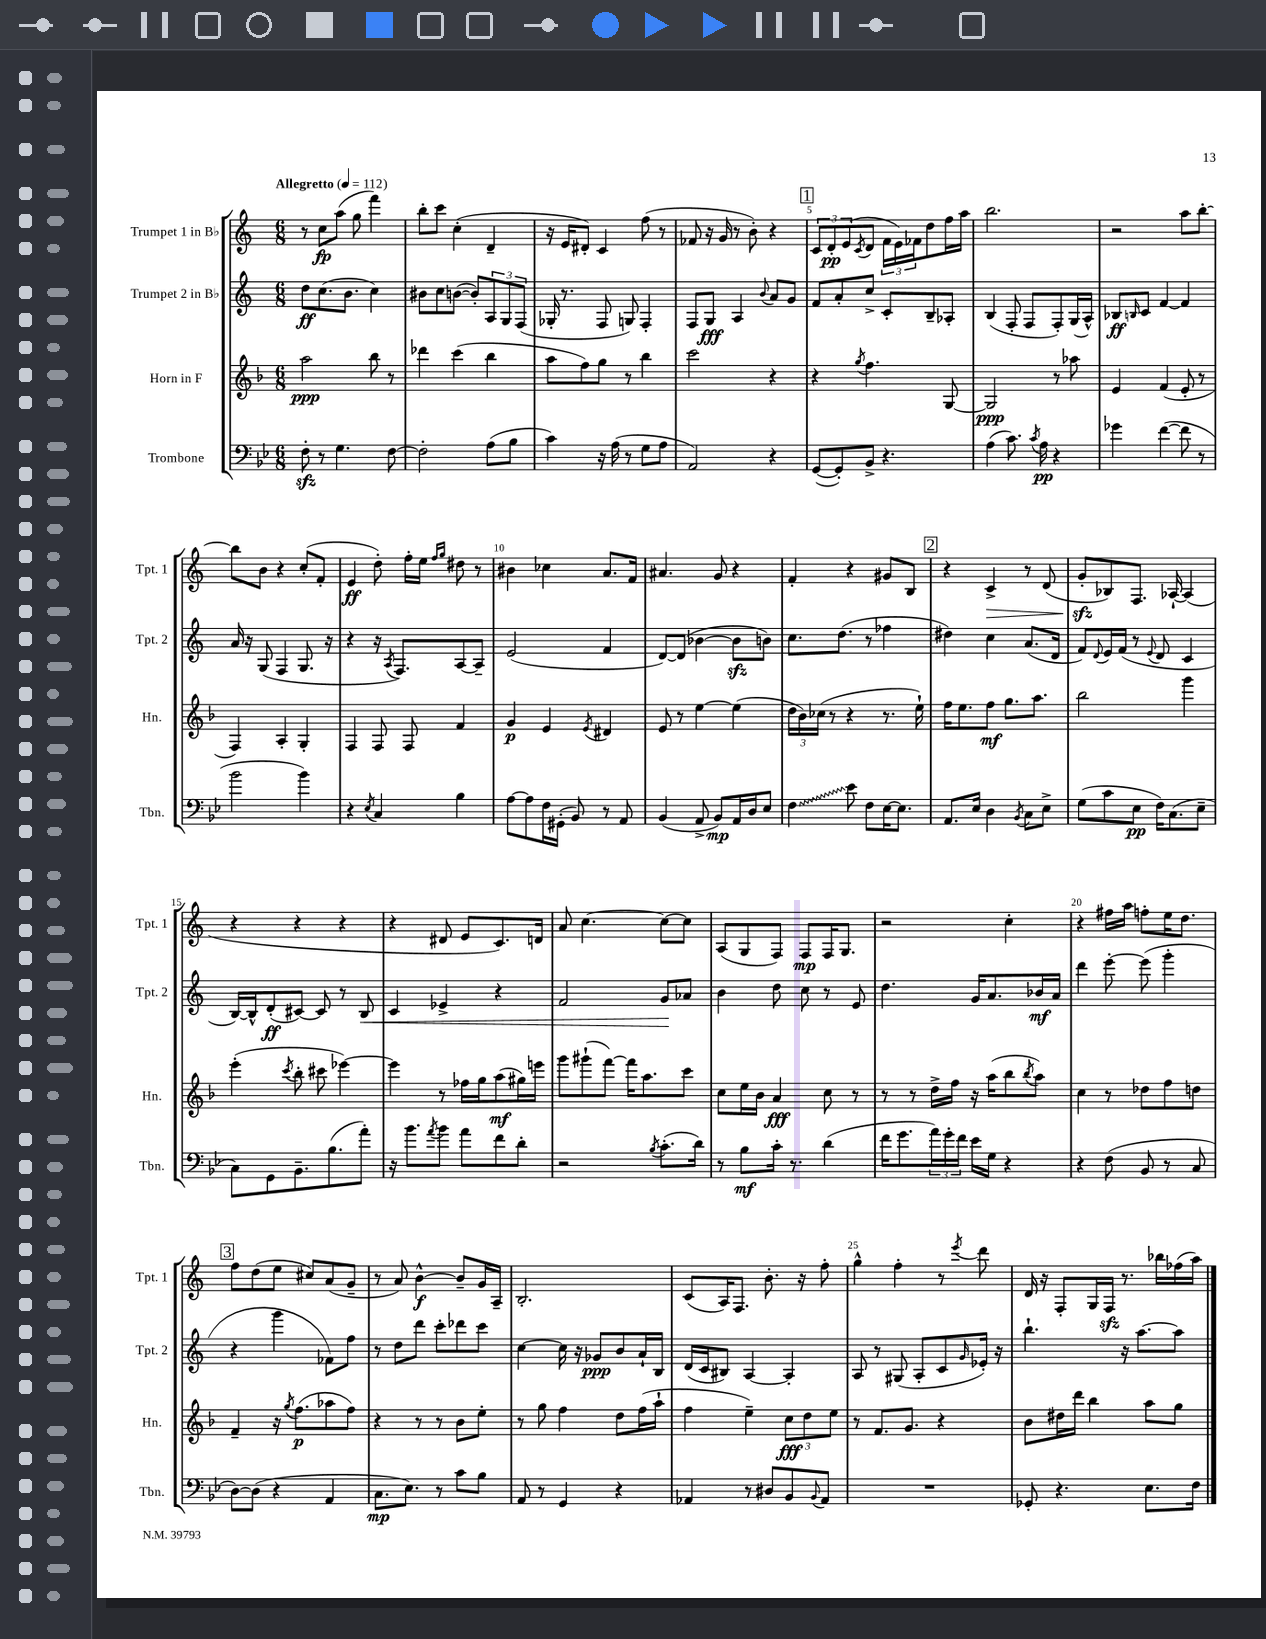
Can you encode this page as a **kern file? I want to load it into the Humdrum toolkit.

**kern	**kern	**kern	**kern
*staff4	*staff3	*staff2	*staff1
*clefF4	*clefG2	*clefG2	*clefG2
*k[b-e-]	*k[b-]	*k[]	*k[]
*M6/8	*M6/8	*M6/8	*M6/8
*MM112	*MM112	*MM112	*MM112
8F'\	2aa\	8dd\L	8r
8r	.	(8.cc\	8cc\L
4.G\	.	.	(8aa\J
.	.	8.b\J	.
.	.	.	8gg\
.	8bb-\	4cc\)	4fff\)
[8F\	8r	.	.
=	=	=	=
2F'\]	4ddd-\	8b#\L	8bb'\L
.	.	8cc\	8ccc\J
.	(4ccc\	([8b\J	(4cc'\
.	.	8b'/]L)	.
(8A\L	4bb-\	12A/	4d~/
.	.	12G/	.
8B-\J	.	.	.
.	.	(12F/J	.
=	=	=	=
4c\)	8aa\L	16G-'/	16r
.	.	8.r	16e/LK
.	8ff\)	.	8d#'/J)
16r	8gg\J	8F/	4c/
(16A\	.	.	.
8r	8r	8G/)	.
8G\L	4bb-\	4F'/	(8ff\
8A\J	.	.	8r
=	=	=	=
2AA/)	2ccc\	8F/L	8f-/
.	.	8G/J	16r
.	.	.	16g/
.	.	4A/	8r
.	.	.	8b'\)
.	.	8qqb/	.
4r	4r	8a/L	4r
.	.	8g/J	.
=	=	=	=
([8GG/L	4r	8f/L	12c/L
.	.	.	12d'/
8GG'/])	.	8a'/	.
.	.	.	(12e/
.	8qgg/	.	8qc/
8BB-^/J	4.ff\	8cc^/J	8d/J
4.r	.	8c'/L	24f\LL
.	.	.	24e\)
.	.	.	24f-\J
.	.	8B~/	8dd\
.	[8G/	8A-'/J	16ff\L
.	.	.	16aa\JJ
=	=	=	=
(4A\	2G/]	(4B/	2.bb\
8.c\)	.	8F'/	.
.	.	8F/L	.
8qc/	.	.	.
16A\	.	.	.
4r	8r	8F'/)	.
.	8aa-\	(16G/L	.
.	.	16A^^/JJ)	.
=	=	=	=
4g-\	4e/	8B-/L	2r
.	.	16qqB/	.
.	.	8c/J	.
([4f\	(4f/	[4f/	.
8f\]	8e'/	4f/]	8aa\L
8r	8r	.	[8bb'\J
=	=	=	=
2b-\	4F/)	16a/	8bb\]L
.	.	16r	.
.	.	(8G/	8b\J
.	4A'/	4F/	4r
4b-\)	4G'/	8.G/	(8cc'/L
.	.	.	8f'/J
.	.	16r	.
=	=	=	=
4r	4F/	4r	4e/
8qE-/	.	.	.
4C/	8F/	16r	8dd'\)
.	.	8qA/	.
.	.	8.F/L)	.
.	8F/	.	16ff'\LL
.	.	.	16ee\JJ
.	.	.	16qqff/LL
.	.	.	16qqgg/JJ
4B-\	4f/	[8A/	8dd#\
.	.	8A~/]J	8r
=	=	=	=
[8A\L	4g/	(2e/	4b#\
8A\]	.	.	.
16F\L	4e/	.	4cc-\
(16GG#'\JJ	.	.	.
8BB-/)	.	.	.
.	8qe/	.	.
8r	4d#/	4f/	8.a/L
8AA/	.	.	.
.	.	.	16f/Jk
=	=	=	=
(4BB-/	8e/	[8d/L)	4.a#/
.	8r	(8d/]J	.
8AA^/	[4ee\	[4b-\	.
8BB-/L)	.	.	8g/
16AA/L	(4ee\]	8b-\]L	4r
16D/J	.	.	.
8E-/J	.	8b\J)	.
=	=	=	=
4F\	24dd\LL	8.cc\L	4f'/
.	24b-\)	.	.
.	(24cc-\JJ	.	.
.	8r	.	.
.	.	(8.dd\J	.
8e-\	4r	.	4r
8F\L	.	8r	.
[16E-\K	8.r	4ff-\	8g#/L
8.E-\]J	.	.	.
.	.	.	8B/J
.	16ee`\)	.	.
=	=	=	=
8.AA/L	16ff\LK	4dd#\)	4r
.	8.ee\	.	.
16E-/Jk	.	.	.
4D\	8ff\J	4cc\	4c^/
.	8.gg\L	.	.
8qBB-/	.	.	.
8C\L	.	(8.a/L	8r
.	8.aa\J	.	.
8E-^\J	.	.	(8d/
.	.	16d/Jk	.
=	=	=	=
(8G\L	2bb-\	8f/L)	8g'/L
.	.	8qqd/	.
8c\	.	16e/L	8B-/)
.	.	(16f/JJ	.
8E-\J	.	8r	8.F/J
.	.	8qqe/	.
16F\LK)	.	8d/	.
(8.C\	.	.	[16A-`/
.	4ggg\	4c/	(4A-/]
8E-~\J	.	.	.
=	=	=	=
8C\L)	(4eee'\	[16B/LL)	4r
.	.	16B^^/]J	.
8GG\	.	(8d'/	.
.	8qccc/	.	.
8.BB-~\	8bb-'\	[8c#/J)	4r
.	8ccc#\	8c#/]	.
(8.B-\	.	.	.
.	[4eee-\)	8r	4r
8a'\J)	.	8B/	.
=	=	=	=
16r	4eee-\]	4c/	4r
8.b-\L	.	.	.
8qa/	.	.	.
8b-\J	8r	4e-^/	8d#/
8a\L	16ff-\LL	.	8e/L
.	16gg\J	.	.
8f\	(8aa\	4r	8.c/)
8d'\J	16gg#\L)	.	.
.	16eee\JJ	.	16d/Jk
=	=	=	=
2r	8ggg\L	2f/	8a/
.	(8ggg#`\	.	[4.cc\
.	[8fff\J)	.	.
.	16fff\]LK	.	.
.	8.aa\	.	.
8qB-/	.	.	.
(8.c'\L	.	8g/L	8cc\_L
.	8ccc\J	8a-/J	8cc\]J
16d\Jk)	.	.	.
=	=	=	=
8r	8cc\L	4b\	(8A/L
8B-\L	16ee\L	.	8G/
.	16b-\JJ	.	.
16c'\Jk	4a/	8dd\	8F/J)
8.r	.	.	.
.	.	8cc\	8F/L
(4d\	8cc\	8r	16F/K
.	.	.	8.G/J
.	8r	8e/	.
=	=	=	=
16f\LK	8r	4.dd\	2r
8.g\	.	.	.
.	8r	.	.
24a\L)	16dd^\LL	.	.
24g'\	.	.	.
.	16ff\JJ	.	.
24f\JJ	.	.	.
16e-\LL	16r	16g/LK	.
16G\JJ	(16aa\LK	8.a/	.
4r	8bb-\	.	4cc'\
.	8qbb-/	.	.
.	8aa\J)	16b-/L	.
.	.	16a/JJ	.
=	=	=	=
4r	4cc\	4ddd\	4r
(8F\	8r	[8eee'\	16ff#\LL
.	.	.	16aa\JJ
8BB-/	8dd-\L	(8eee\]	8ff'\L
8r	8ff\	4ggg'\	16ee\K
.	.	.	8.dd\J
8C/	8dd\J	.	.
=	=	=	=
[8D\L)	4f~/	4r	8ff\L
(8D\]J	.	.	(8dd\
4r	16r	4ggg\	8ee\J
.	8qgg/	.	.
.	(8.ff\L	.	.
.	.	.	8cc#/L)
4AA/	8aa-\	8f-\L)	(8a/
.	8ff\J)	8ff\J	8g~/J
=	=	=	=
8.C\L	4r	8r	8r
.	.	8dd\L	8a/)
8.E-\J)	.	.	.
.	8r	8ddd\J	[4b^^\
8r	8r	8ccc'\L	.
8c\L	8b-\L	8ddd-\	8b~/]L
8B-\J	8ee'\J	8ccc\J	16g/L
.	.	.	16A~/JJ
=	=	=	=
8AA/	8r	[4cc\	2.B'/
8r	8gg\	.	.
4GG/	4ff\	16cc\]	.
.	.	16r	.
.	.	8g-/L	.
4r	8dd\L	8b/	.
.	(16ff\L	16a`/L	.
.	16aa`\JJ	16B/JJ	.
=	=	=	=
4AA-/	4ff\	(16d/LL	(8c/L
.	.	16c/J	.
.	.	8B#/J)	16A/K)
.	.	.	8.F/J
8r	4ee~\)	[4A/	.
8D#/L	.	.	8.b'\
8BB-/	12cc\L	4A'/]	.
.	.	.	16r
.	12dd\	.	.
8qqBB-/	.	.	.
8AA-/J	.	.	8ff'\
.	12ee\J	.	.
=	=	=	=
2.r	8r	8A/	4gg^^\
.	8.f/L	8r	.
.	.	(8G#/	4ff'\
.	8.g/J	.	.
.	.	8A'/L	.
.	4r	8c/	8r
.	.	16qqg/	8qeee/
.	.	16e-'/Jk)	8ddd\
.	.	16r	.
=	=	=	=
8GG-'/	8b-\L	4.bb`\	16d/
.	.	.	16r
4.r	16dd#\L	.	8F'/L
.	16ddd\JJ	.	.
.	4bb-\	.	16G/L
.	.	.	16F/JJ
.	.	16r	8.r
.	.	[8.aa\L	.
8.E-\L	8aa\L	.	.
.	.	.	16bb-\LL
.	8gg\J	8aa\]J	(16ff-\
16F\Jk	.	.	16aa\JJ)
==	==	==	==
*-	*-	*-	*-
